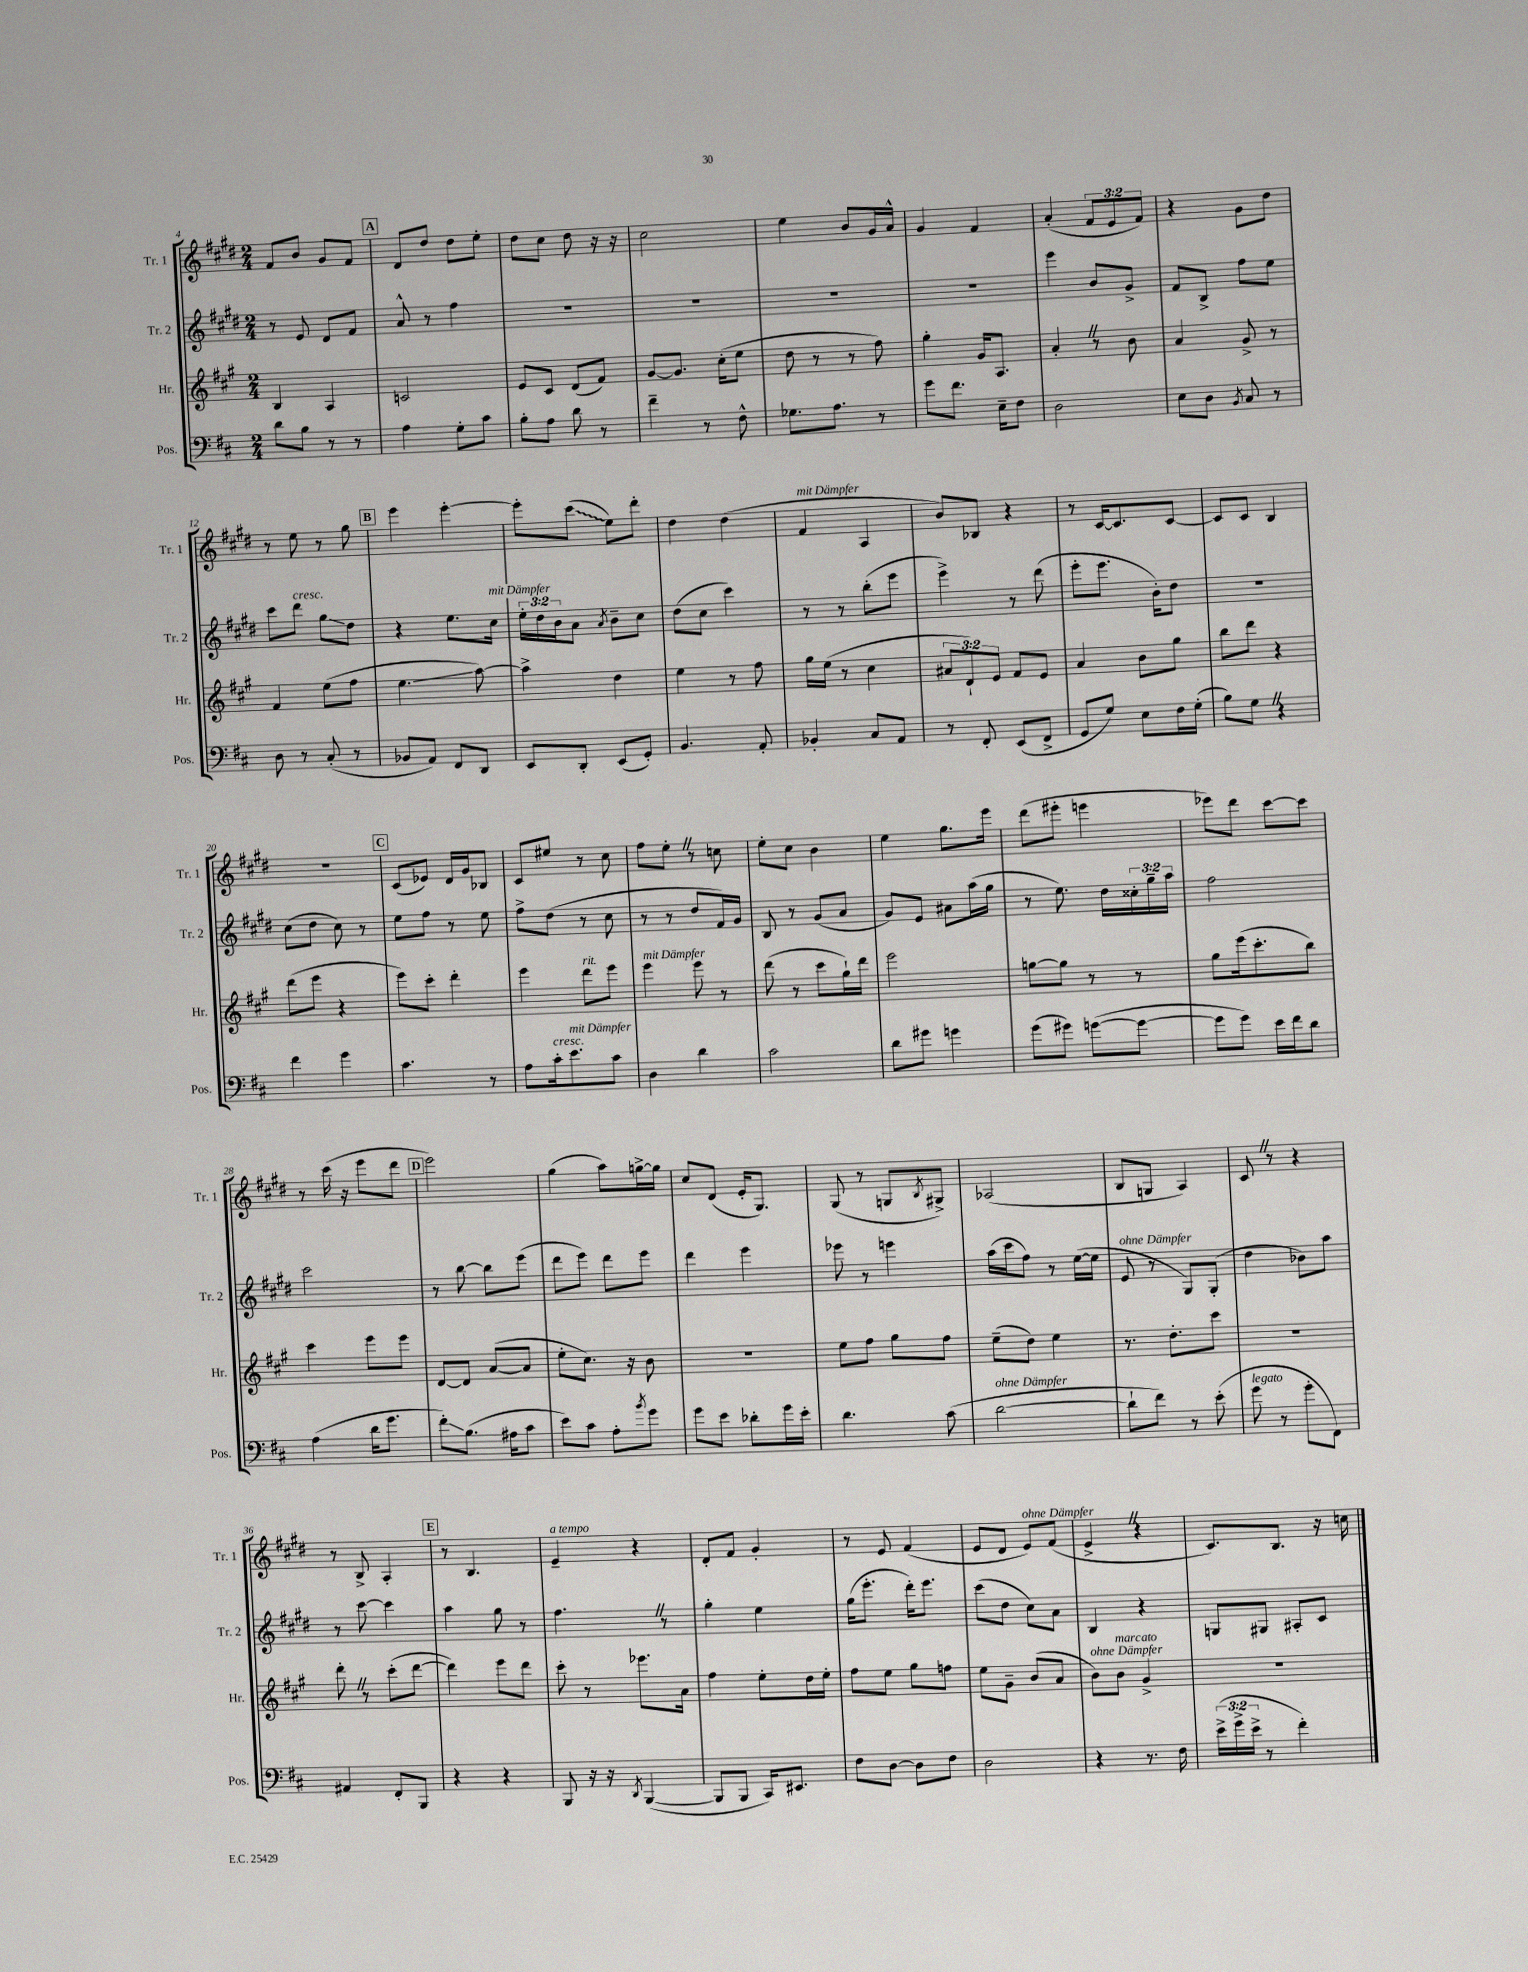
<<
\new StaffGroup <<
\new Staff = "s0" \with { instrumentName = "Tr. 1" shortInstrumentName = "Tr. 1" } {
    \clef treble \key e \major \numericTimeSignature \time 2/4 \override Staff.TupletNumber.text = #tuplet-number::calc-fraction-text
    fis'8 b'8 gis'8 fis'8 |
    \mark \markup { \box "A" } dis'8 dis''8 dis''8 e''8-. |
    dis''8 cis''8 dis''8 r16 r16 |
    cis''2 |
    e''4 b'8 gis'16 a'16-^ |
    gis'4 fis'4 |
    a'4-.( \tuplet 3/2 { fis'8 e'8 fis'8) } |
    r4 gis'8 dis''8 |
    r8 e''8 r8 gis''8 |
    \mark \markup { \box "B" } e'''4 e'''4~-. |
    e'''8-. \once \override Glissando.style = #'zigzag cis'''8\glissando( e''8) dis'''8-. |
    dis''4 dis''4( |
    fis'4^\markup { \italic "mit Dämpfer" } a4 |
    b'8) bes8 r4 |
    r8 cis'16~ cis'8. cis'8~ |
    cis'8 cis'8 b4 |
    r2 |
    \mark \markup { \box "C" } cis'8( ees'8) dis'16 gis'16 bes8 |
    cis'8 eis''8 r8 cis''8 |
    fis''8 e''8-. \once \override BreathingSign.text = \markup { \musicglyph "scripts.caesura.straight" } \breathe r8 c''8 |
    e''8-. cis''8 b'4 |
    e''4 gis''8. e'''16 |
    dis'''8( eis'''8-. e'''4 |
    ees'''8) dis'''8 cis'''8~ cis'''8 |
    r8 cis'''16( r16 e'''8 dis'''8 |
    \mark \markup { \box "D" } e'''2) |
    gis''4( a''8) g''16~-> g''16 |
    cis''8 dis'8( e'16-. gis8.) |
    gis8( r8 g8 \acciaccatura { b8 } gis8->) |
    aes2( |
    b8 g8 a4) |
    cis'8 \once \override BreathingSign.text = \markup { \musicglyph "scripts.caesura.straight" } \breathe r8 r4 |
    r8 b8-> a4-. |
    \mark \markup { \box "E" } r8 b4. |
    e'4--^\markup { \italic "a tempo" } r4 |
    dis'8-. fis'8 gis'4-. |
    r8 e'8 fis'4( |
    e'8 dis'8 e'8^\markup { \italic "ohne Dämpfer" }) fis'8( |
    e'4-> \once \override BreathingSign.text = \markup { \musicglyph "scripts.caesura.straight" } \breathe r4 |
    cis'8.) b8. r16 c''16 \bar "|." |
}
\new Staff = "s1" \with { instrumentName = "Tr. 2" shortInstrumentName = "Tr. 2" } {
    \clef treble \key e \major \numericTimeSignature \time 2/4 \override Staff.TupletNumber.text = #tuplet-number::calc-fraction-text
    r8 e'8 dis'8 fis'8 |
    \mark \markup { \box "A" } a'8-^ r8 fis''4 |
    R2 |
    R2 |
    R2 |
    R2 |
    e'''4 b'8 gis'8-> |
    fis'8 b8-> fis''8 e''8 |
    cis'''8 dis'''8^\markup { \italic "cresc." } gis''8\glissando dis''8 |
    \mark \markup { \box "B" } r4 e''8. cis''16^\markup { \italic "mit Dämpfer" } |
    \tuplet 3/2 { e''16-. dis''16 b'16 } a'8 \acciaccatura { a'8 } b'8-- cis''8 |
    dis''8( cis''8 cis'''4) |
    r8 r8 b''8-.( e'''8 |
    e'''4->) r8 dis'''8( |
    e'''8-. e'''8. b'16-.) dis''8 |
    R2 |
    cis''8( dis''8 cis''8) r8 |
    \mark \markup { \box "C" } e''8 fis''8 r8 e''8 |
    fis''8-> dis''8( r8 cis''8 |
    r8 r8 dis''8 fis'16) gis'16 |
    b8 r8 gis'8( a'8 |
    gis'8) e'8 ais'8 a''16( gis''16 |
    r8 e''8.) dis''16 \tuplet 3/2 { cisis''16-. gis''16-- a''16 } |
    fis''2 |
    cis'''2 |
    \mark \markup { \box "D" } r8 b''8~ b''8 e'''8( |
    dis'''8 e'''8) dis'''8 e'''8 |
    dis'''4 e'''4 |
    ees'''8 r8 e'''4 |
    a''16( cis'''16 fis''8) r8 e''16~( e''16 |
    e'8^\markup { \italic "ohne Dämpfer" } r8 gis8) gis8-.( |
    dis''4 bes'8) a''8 |
    r8 cis'''8~ cis'''4 |
    \mark \markup { \box "E" } a''4 gis''8 r8 |
    fis''4. \once \override BreathingSign.text = \markup { \musicglyph "scripts.caesura.straight" } \breathe r8 |
    gis''4-. e''4 |
    gis''16( e'''8.-. dis'''16-.) e'''8. |
    cis'''8( dis''8 cis''8) a'8 |
    b4 r4 |
    g8 gis8 ais8-. cis'8 \bar "|." |
}
\new Staff = "s2" \with { instrumentName = "Hr." shortInstrumentName = "Hr." } {
    \clef treble \key a \major \numericTimeSignature \time 2/4 \override Staff.TupletNumber.text = #tuplet-number::calc-fraction-text
    b4 a4 |
    \mark \markup { \box "A" } c'2 |
    e'8 cis'8 d'8( fis'8) |
    gis'8~ gis'8. cis''16-.( e''8 |
    d''8 r8 r8 fis''8) |
    gis''4-. gis'16 a8. |
    a'4-. \once \override BreathingSign.text = \markup { \musicglyph "scripts.caesura.straight" } \breathe r8 b'8 |
    a'4 gis'8-> r8 |
    fis'4 e''8( fis''8 |
    \mark \markup { \box "B" } e''4.\glissando a''8~) |
    a''4-> d''4 |
    e''4 r8 fis''8 |
    gis''16 e''16( r8 cis''4 |
    \tuplet 3/2 { ais'8 d'8-!) e'8 } fis'8 e'8 |
    a'4 b'8 gis''8 |
    b''8 d'''8 r4 |
    d'''8( e'''8 r4 |
    \mark \markup { \box "C" } e'''8) cis'''8-. d'''4-. |
    e'''4 d'''8^\markup { \italic "rit." } e'''8 |
    e'''4^\markup { \italic "mit Dämpfer" } e'''8 r8 |
    d'''8( r8 cis'''8 gis''16-!) d'''16 |
    e'''2 |
    g''8~ g''8 r8 r8 |
    gis''8 e'''16( cis'''8.-. b''8) |
    cis'''4 e'''8 e'''8 |
    \mark \markup { \box "D" } d'8~ d'8 a'8~( a'8 |
    e''8-. cis''8.) r16 b'8 |
    R2 |
    e''8 fis''8 gis''8 fis''8 |
    e''8--( d''8) e''4 |
    r8. d''8.-. cis'''8 |
    r2 |
    d'''8-. \once \override BreathingSign.text = \markup { \musicglyph "scripts.caesura.straight" } \breathe r8 cis'''8-.( d'''8~ |
    \mark \markup { \box "E" } d'''4) e'''8 d'''8 |
    cis'''8-. r8 ees'''8. a'16 |
    fis''4 e''8-. d''16 e''16-. |
    fis''8 e''8 gis''8 f''8 |
    e''8 gis'8-- b'8( a'8 |
    b'8^\markup { \italic "ohne Dämpfer" }) b'8^\markup { \italic "marcato" } gis'4-> |
    R2 \bar "|." |
}
\new Staff = "s3" \with { instrumentName = "Pos." shortInstrumentName = "Pos." } {
    \clef bass \key d \major \numericTimeSignature \time 2/4 \override Staff.TupletNumber.text = #tuplet-number::calc-fraction-text
    d'8 b8 r8 r8 |
    \mark \markup { \box "A" } a4 g8-. cis'8 |
    b8-. a8 d'8 r8 |
    fis'4-- r8 fis8-^ |
    ges8. a8. r8 |
    g'8 fis'8. e16-- fis8 |
    d2 |
    e8 d8 \acciaccatura { b,8 } cis8 r8 |
    d8 r8 cis8-.( r8 |
    \mark \markup { \box "B" } bes,8 a,8) fis,8 d,8 |
    e,8 d,8-. e,8( g,8-.) |
    b,4. a,8-. |
    bes,4-. cis8 a,8 |
    r8 fis,8-. e,8( fis,8-> |
    g,8 g8) e8 fis16 g16-.( |
    b8) g8 \once \override BreathingSign.text = \markup { \musicglyph "scripts.caesura.straight" } \breathe r4 |
    fis'4 g'4 |
    \mark \markup { \box "C" } cis'4. r8 |
    a8 cis'16-.^\markup { \italic "cresc." } e'8.^\markup { \italic "mit Dämpfer" } cis'8 |
    d4 d'4 |
    cis'2 |
    d'8 gis'8 g'4 |
    g'8( gis'8) g'8~( g'8~ |
    g'8 g'8) e'16 fis'16 d'8 |
    a4( d'16 g'8. |
    \mark \markup { \box "D" } fis'8-.\glissando) b8.( ais16 cis'8 |
    e'8) cis'8 a8-. \acciaccatura { b'8 } g'8 |
    g'8 e'8 des'8-. g'16 e'16-. |
    d'4. cis'8( |
    d'2~^\markup { \italic "ohne Dämpfer" } |
    d'8-! fis'8) r8 e'8-.( |
    g'8^\markup { \italic "legato" } r8 g'8-. fis,8) |
    ais,4 fis,8-. b,,8 |
    \mark \markup { \box "E" } r4 r4 |
    b,,8 r16 r16 \acciaccatura { d,8 } b,,4~( |
    b,,8 b,,8 cis,16) eis,8. |
    fis8 d8~ d8 fis8 |
    d2 |
    r4 r8. fis16 |
    \tuplet 3/2 { e'16->( g'16-> e'16-> } r8 fis'4-.) \bar "|." |
}
>>
>>
\layout { \context { \Score currentBarNumber = #4 } }
